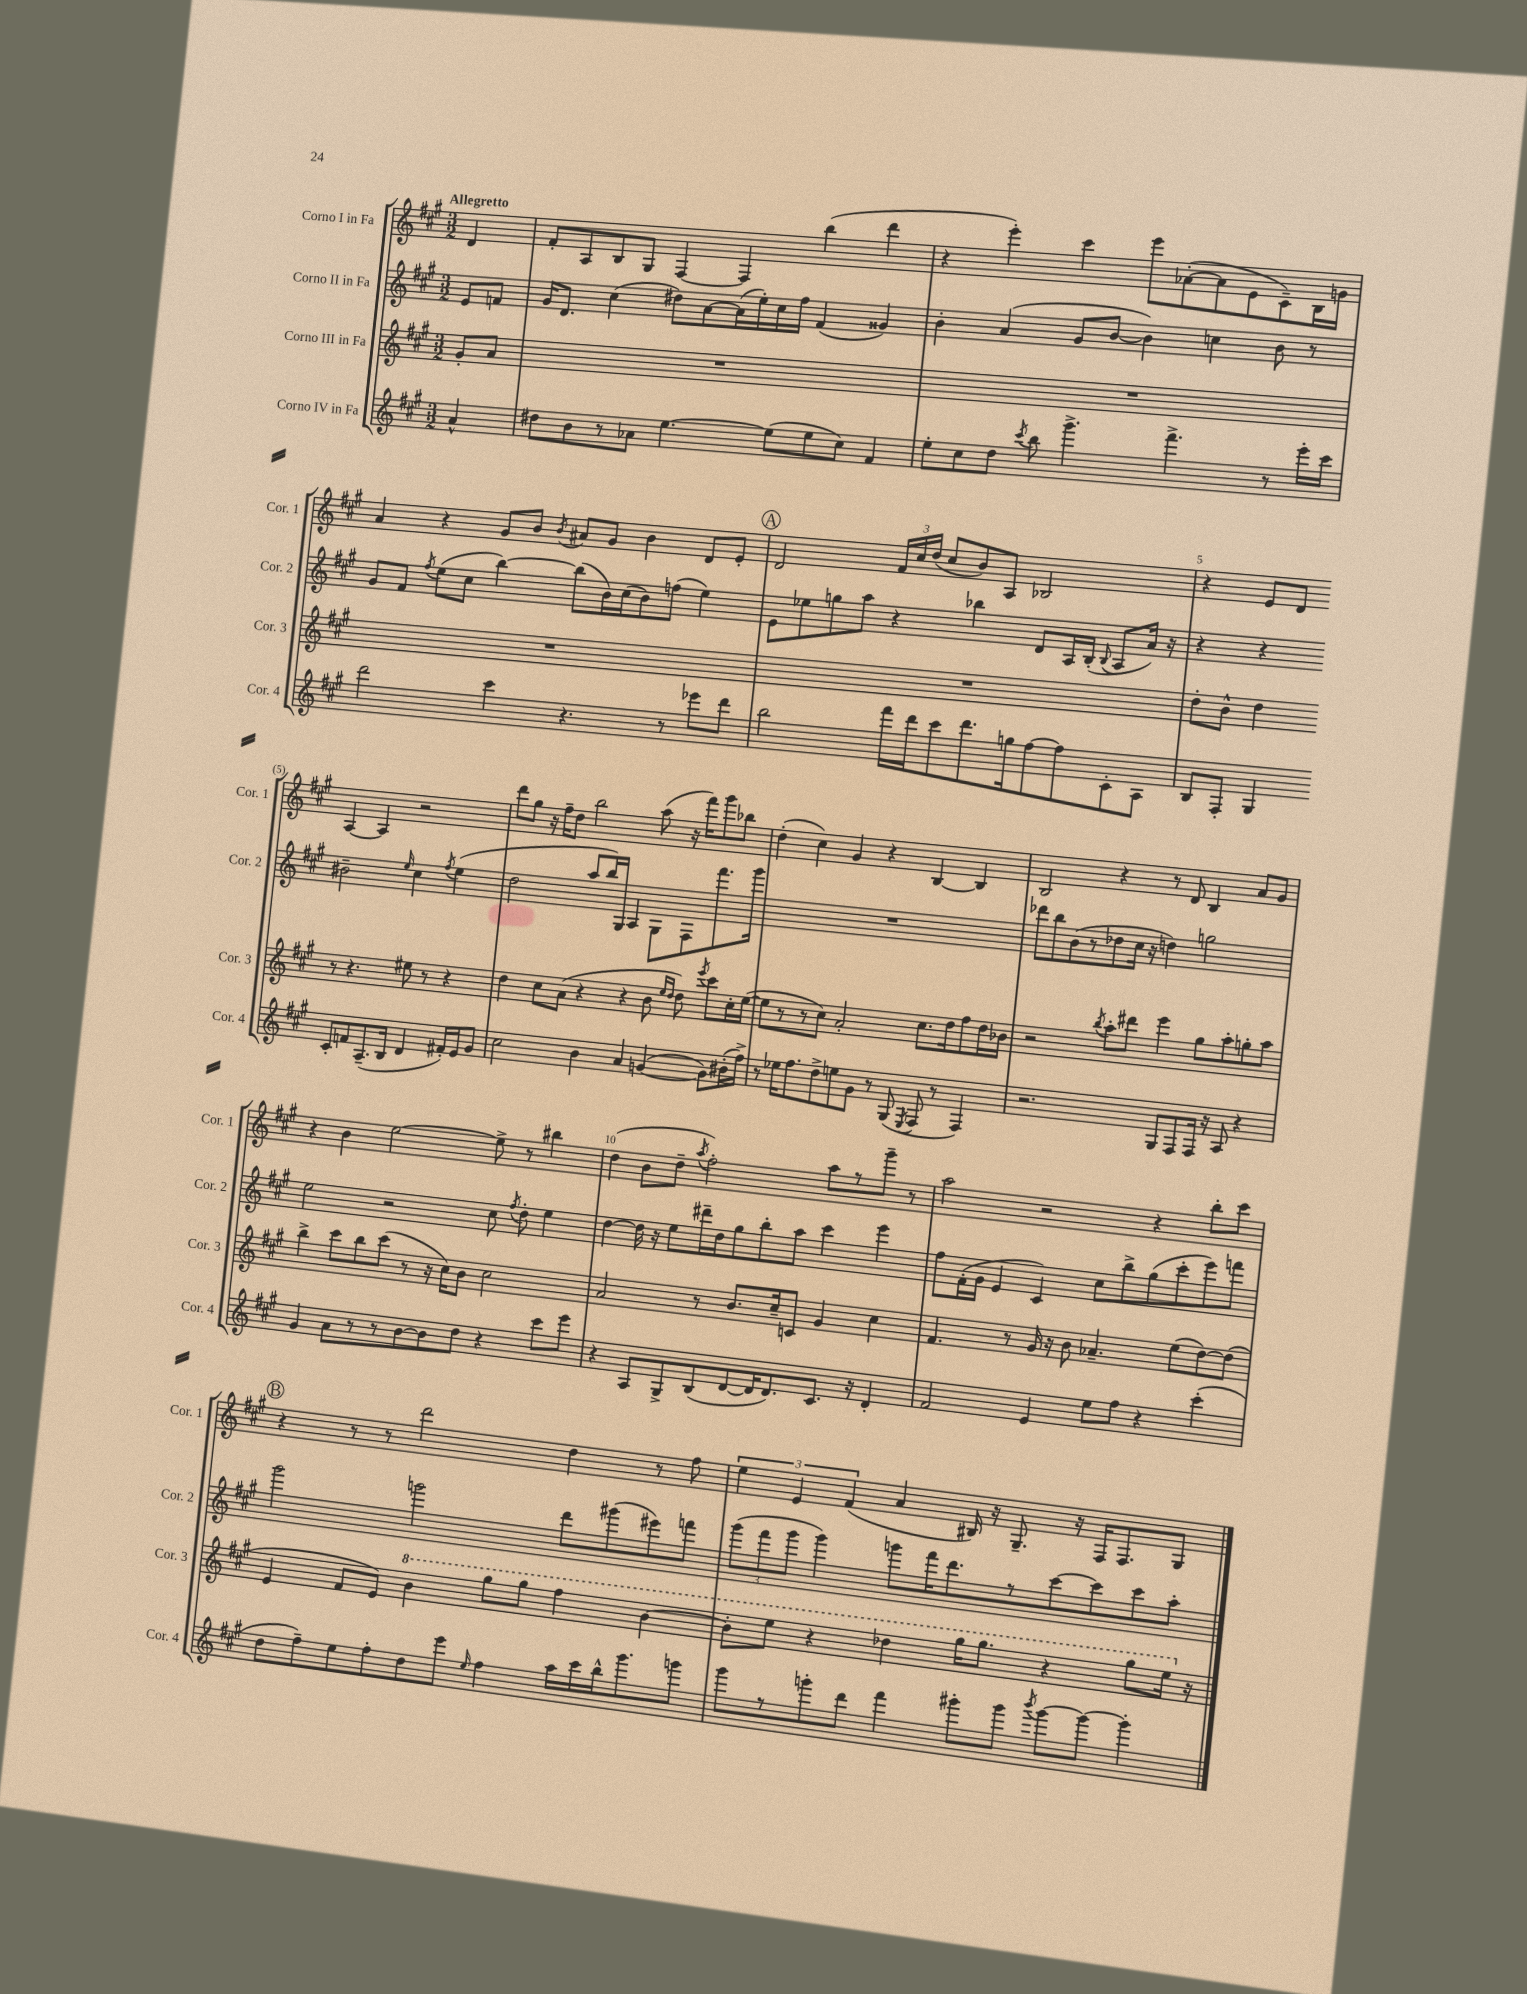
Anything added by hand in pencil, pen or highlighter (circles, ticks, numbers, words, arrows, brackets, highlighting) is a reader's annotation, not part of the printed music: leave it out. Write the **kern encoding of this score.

**kern	**kern	**kern	**kern
*staff4	*staff3	*staff2	*staff1
*clefG2	*clefG2	*clefG2	*clefG2
*k[f#c#g#]	*k[f#c#g#]	*k[f#c#g#]	*k[f#c#g#]
*M3/2	*M3/2	*M3/2	*M3/2
4a^^/	8g#'/L	8e/L	4d/
.	8a/J	8f/J	.
=	=	=	=
8dd#\L	1.r	16g#/LK	8f#'/L
.	.	8.d/J	.
8b\	.	.	8A/
8r	.	(4cc#\	8B/
8a-\J	.	.	8G#/J
[4.ee\	.	8dd#\L)	[4F#/
.	.	[8a\	.
.	.	(16a\]L	4F#/]
.	.	16ee'\)	.
(8ee\]L	.	16cc#\	.
.	.	16ff#\JJ	.
8ee\	.	(4f#/	(4bb\
8cc#\J)	.	.	.
4f#/	.	4g##/)	4ddd\
=	=	=	=
8ee'\L	1.r	4b'\	4r
8cc#\	.	.	.
8dd\J	.	(4a/	4eee'\)
8qccc#/	.	.	.
8bb\	.	.	.
4.ggg#^\	.	8g#/L	4ccc#\
.	.	[8b/J	.
.	.	4b\])	8eee\L
4.fff#^\	.	.	([8a-'\
.	.	4cc\	8a-\]
.	.	.	8e\
8r	.	8b\	8c#~\)
16eee'\LL	.	8r	16B\L
16ccc#\JJ	.	.	16g\JJ
=	=	=	=
2ddd\	1.r	8g#/L	4a/
.	.	8f#/J	.
.	.	8qff#/	.
.	.	(8ee\L	4r
.	.	8cc#\J	.
4ccc#\	.	[4bb\)	8g#/L
.	.	.	8b/J
.	.	.	8qb/
4.r	.	(8bb\]L	8a#/L
.	.	16b\L)	8g#/J
.	.	(16cc#\J	.
.	.	8b\)	4b\
8r	.	(8ff\J	.
8eee-\L	.	4ee\)	8d/L
8ddd\J	.	.	8e'/J
=	=	=	=
2bb\	1.r	8e\L	2d/
.	.	8ee-\	.
.	.	8gg\	.
.	.	8aa\J	.
16fff#\LL	.	4r	24f#/LL
.	.	.	24cc#/
16ddd\J	.	.	.
.	.	.	(24dd/JJ
8ccc#\	.	.	8cc#/L
8.ddd\	.	4bb-\	8b/)
.	.	.	8A/J
16gg\k	.	.	.
[8ff#\	.	8d/L	2B-/
8ff#\]	.	16A/L	.
.	.	(16B'/JJ	.
.	.	8qqB/	.
8c#'\	.	8A/L	.
8A\J	.	16a/Jk)	.
.	.	16r	.
=	=	=	=
8B/L	8dd'\L	4r	4r
8F#'/J	8b^^\J	.	.
4G#/	4dd\	4r	8e/L
.	.	.	8d/J
8c#'/L	8r	2b#~\	[4A/
8f/	4.r	.	.
(8.A~/	.	.	4A/]
16B/Jk	.	.	.
.	.	16qqee/	.
4d/	8ee#\	4cc#\	2r
.	8r	.	.
.	.	8qff#/	.
16f#'/LL)	4r	(4ee\	.
16e/J	.	.	.
8g#/J	.	.	.
=	=	=	=
2cc#\	4dd\	2dd\	8ddd\L
.	.	.	8gg#\J
.	8cc#\L	.	16r
.	.	.	16ff#~\LK
.	(8a\J	.	8dd\J
4b\	4r	8aa/L	2bb\
.	.	16bb/L)	.
.	.	16G#/JJ	.
4a/	4r	4A/	.
([4g/	8b\	8G#\L	(8aa\
.	16qqee/LL	.	.
.	16qqdd/JJ	.	.
.	8dd\)	8F#\	16r
.	.	.	16fff#\LK)
.	8qeee/	.	.
8g\]L)	8ccc#\L	8.fff#\	8ggg#\
(16b#'\L	16cc#'\L	.	8bb-\J
16ff#^\JJ)	([16ee\JJ	16ggg#\Jk	.
=	=	=	=
8r	8ee\]L	1.r	(4dd'\
16ee-\LK	8r	.	.
8.ff#\	.	.	.
.	8r	.	4cc#\)
8dd^\	8cc#\J)	.	.
8ee\	2a'/	.	4g#/
8g#\J	.	.	.
8r	.	.	4r
(8G#/	.	.	.
8qE/	.	.	.
8F#/	8.cc#\L	.	[4B/
8r	.	.	.
.	16dd\k	.	.
4F#/)	8ff#\	.	4B/]
.	16dd\L	.	.
.	16b-\JJ	.	.
=	=	=	=
2.r	2r	8ddd-\L	2B/
.	.	8bb\	.
.	.	(8b\	.
.	.	8r	.
.	8qbb/	.	.
.	8aa'\L	8dd-\	4r
.	8ddd#\J	16cc#\Jk	.
.	.	16r	.
8G#/L	4eee\	4dd\)	8r
8F#/	.	.	8d/
16F#/Jk	8gg#\L	2gg\	4B/
16r	.	.	.
8A/	8aa'\	.	.
4r	8gg'\	.	8a/L
.	8aa\J	.	8g#/J
=	=	=	=
4g#/	4bb^\	2ee\	4r
8a\L	8ccc#\L	.	4b\
8r	8bb\	.	.
8r	(8ccc#\J	2r	[2ee\
[8b\	8r	.	.
8b\]	16r	.	.
.	16cc#\LK)	.	.
8dd\J	8b\J	.	.
4r	2cc#\	8cc#\	8ee^\]
.	.	8qff#/	.
.	.	8dd'\	8r
8ccc#\L	.	4ee\	4bb#\
8eee\J	.	.	.
=	=	=	=
4r	2a/	[4dd\	(4dd\
8A/L	.	16dd\]	8b\L
.	.	16r	.
8G#^/	.	8ee\L	8dd~\J
.	.	.	8qaa/
(8B/	8r	16ddd#~\L	2ff#'\)
.	.	16dd\J	.
[8d/	8.b/L	8gg#\	.
16d/]K	.	8bb'\	.
8.d/)	16cc#~/k	.	.
.	8c/J	8aa\J	.
8.c#/J	4g#/	4ccc#\	8aa\L
.	.	.	8r
16r	.	.	.
4d'/	4cc#\	4eee\	8ggg#~\J
.	.	.	8r
=	=	=	=
2f#/	4.f#/	8ff#\L	2aa\
.	.	(16f#'\L	.
.	.	16g#\JJ	.
.	.	4e/	.
.	8r	.	.
4e/	16g#/	4c#/)	2r
.	16r	.	.
.	8b\	.	.
8ee\L	4.a-~/	8cc#\L	.
8ff#\J	.	8bb^\	.
4r	.	(8gg#\	4r
.	(8ee\L	8ccc#'\	.
(4ccc#'\	[8dd\)	8eee\)	8bb'\L
.	(8dd\]J	8fff\J	8ccc#\J
=	=	=	=
8dd\L	4e/	2ggg#\	4r
8ff#~\)	.	.	.
8ee\	8f#/L	.	8r
8ff#'\	8e/J)	.	8r
8dd\	4bb\	2ggg\	2ddd\
8eee\J	.	.	.
16qqee/	.	.	.
4ff#\	8ggg#\L	.	.
.	8ggg#\J	.	.
16aa\LL	4fff#\	8ddd\L	4dd\
16ccc#\	.	.	.
16bb^^\J	.	(8ggg#\	.
8.ggg#\	.	.	.
.	[4bb\	8eee#\)	8r
8ggg\J	.	8fff\J	8ff#\
=	=	=	=
8ggg#\L	8bb'\]L	(12ggg#\L	6ee\
.	.	12fff#\	.
8r	8eee\J	.	.
.	.	12ggg#\J	6e/
8ggg'\	4r	4ggg#\)	.
.	.	.	(6f#/
8ddd\J	.	.	.
4fff#\	4ddd-\	8ggg\L	4a/
.	.	16fff#\K	.
.	.	8.ddd\	.
8ggg#'\L	16ggg#\LK	.	16B#/)
.	8.ggg#\J	.	16r
8ggg#\J	.	8r	8.G#~/
8qbbb/	.	.	.
[8ggg#\L	4r	[8ccc#\	.
.	.	.	16r
8ggg#\_J	.	8ccc#\]	16F#/LK
.	.	.	8.F#/
4ggg#'\]	8ggg#\L	8ccc#\	.
.	16eee\Jk	8aa'\J	8G#/J
.	16r	.	.
==	==	==	==
*-	*-	*-	*-
